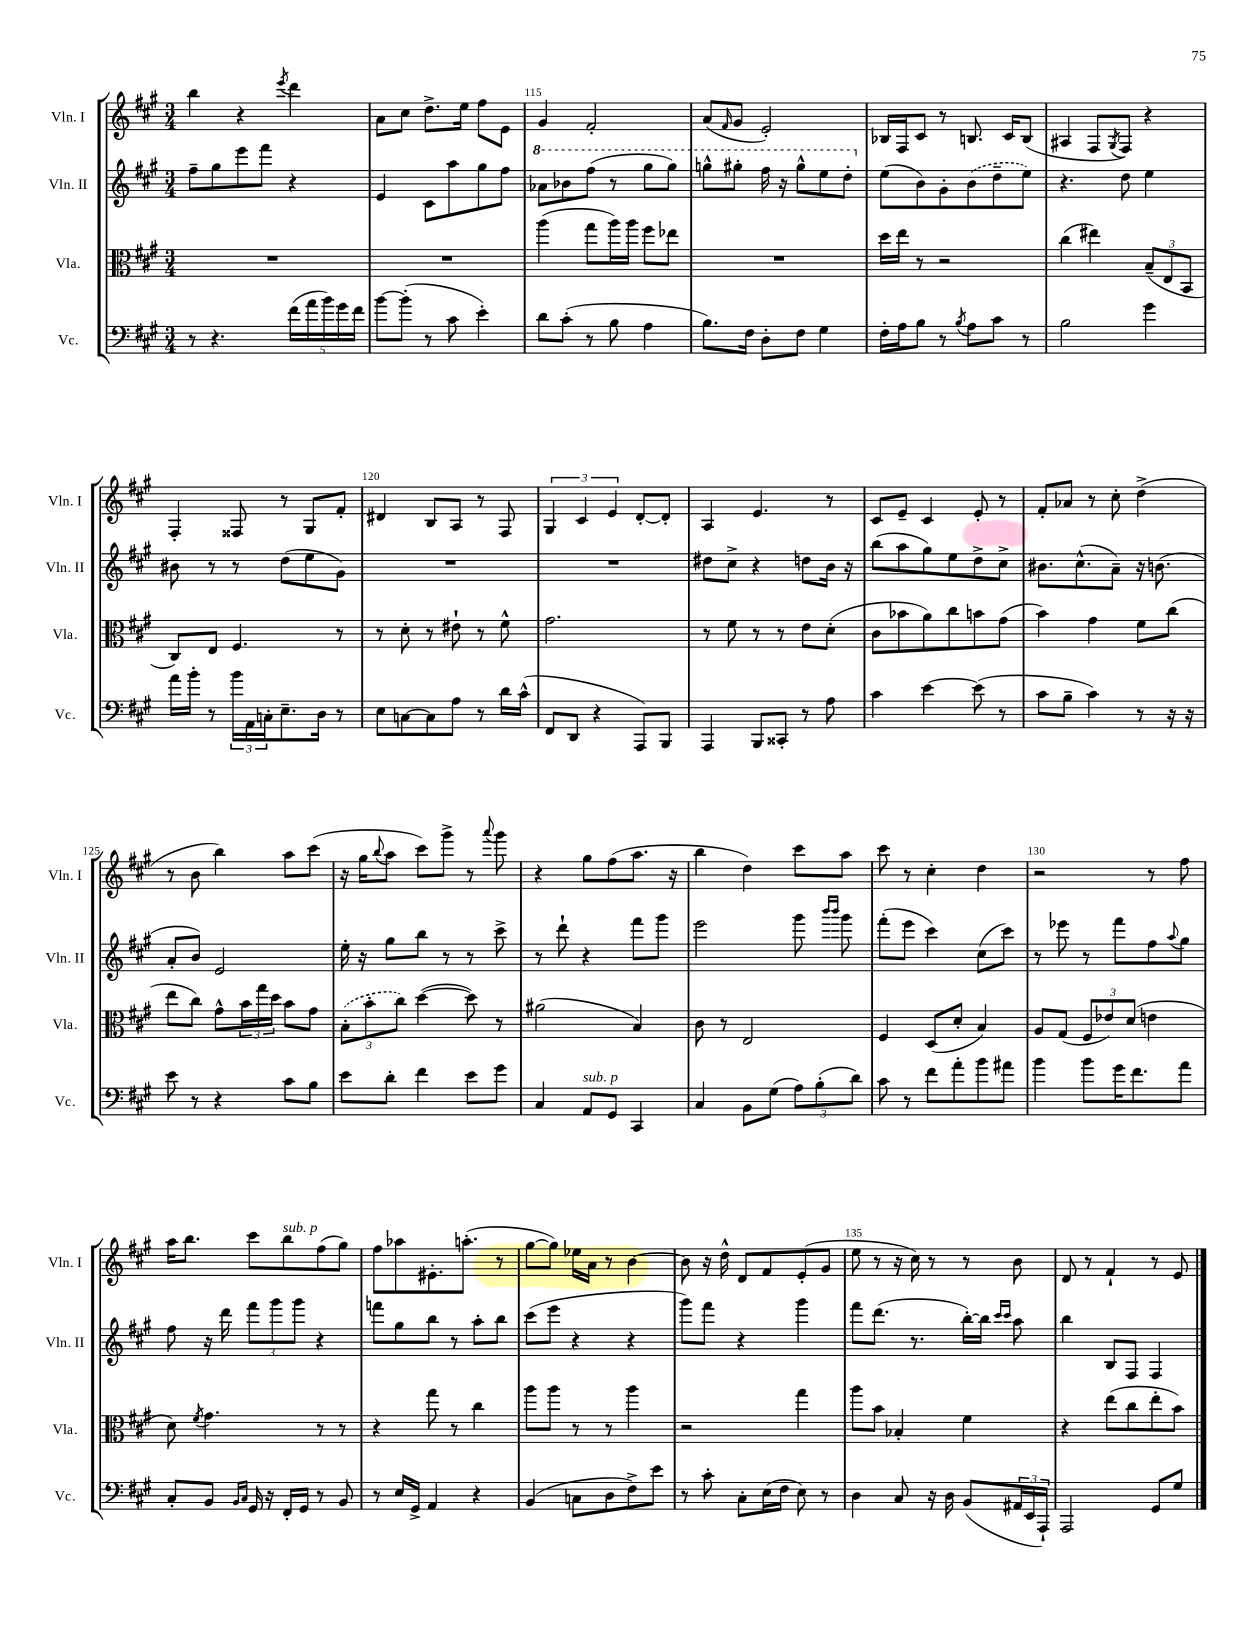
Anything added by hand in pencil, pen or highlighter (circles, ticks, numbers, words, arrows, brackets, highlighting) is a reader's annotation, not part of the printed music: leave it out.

**kern	**kern	**kern	**kern
*staff4	*staff3	*staff2	*staff1
*clefF4	*clefC3	*clefG2	*clefG2
*k[f#c#g#]	*k[f#c#g#]	*k[f#c#g#]	*k[f#c#g#]
*M3/4	*M3/4	*M3/4	*M3/4
8r	2.r	8ff#~	4bb
4.r	.	8gg#	.
.	.	8eee	4r
.	.	8fff#	.
.	.	.	8qeee
(20f#	.	4r	4ddd
20a	.	.	.
20b)	.	.	.
20g#	.	.	.
20f#	.	.	.
=	=	=	=
[8b	2.r	4e	8a
(8b']	.	.	8cc#
8r	.	8c#	8.dd^
8c#	.	8aa	.
.	.	.	16ee
4e')	.	8gg#	8ff#
.	.	8ff#	8e
=	=	=	=
8d	(4aa	8aa-	4g#
(8c#'	.	8bb-	.
8r	8gg#	(8fff#	2f#'
8B	16aa)	8r	.
.	16aa	.	.
4A	8ff#	8ggg#	.
.	8ee-	8ggg#)	.
=	=	=	=
8.B)	2.r	8ggg^^	(8a
.	.	.	16qqf#
.	.	8ggg#'	8g#
16F#	.	.	.
8D'	.	16fff#	2e')
.	.	16r	.
8F#	.	8ggg#^^	.
4G#	.	8eee	.
.	.	8ddd'	.
=	=	=	=
16F#'	16dd	(8ee	16B-
16A	16ee	.	16F#
8B	8r	8b)	8c#
8r	2r	8g#'	8r
8qB	.	.	.
8A	.	(8b	8.B
8c#	.	8dd~	.
.	.	.	16c#
8r	.	8ee)	(8B
=	=	=	=
2B	(4cc#	4.r	4A#
.	4ee#)	.	8F#
.	.	.	8qG#
.	.	8dd	8F#)
4g#	(12B~	4ee	4r
.	12E	.	.
.	12BB	.	.
=	=	=	=
16a	8C#)	8b#	4F#'
16b'	.	.	.
8r	8E	8r	.
24b	4.F#	8r	8F##
24AA	.	.	.
24C'	.	.	.
8.E~	.	(8dd	8r
.	.	8ee	8G#
16D	.	.	.
8r	8r	8g#)	8f#'
=	=	=	=
8E	8r	2.r	4d#
[8C	8d'	.	.
8C]	8r	.	8B
8A	8e#`	.	8A
8r	8r	.	8r
16d	8f#^^	.	8F#
(16c#^^	.	.	.
=	=	=	=
8FF#	2.g#	2.r	6G#
8DD	.	.	.
.	.	.	6c#
4r	.	.	.
.	.	.	6e
8AAA)	.	.	[8d'
8BBB	.	.	8d']
=	=	=	=
4AAA	8r	8dd#	4A
.	8f#	8cc#^	.
8BBB	8r	4r	4.e
8CC##'	8r	.	.
8r	8e	8dd	.
8A	(8d'	16b	8r
.	.	16r	.
=	=	=	=
4c#	8c#	(8bb	8c#
.	8b-	8aa	8e~
[4e	8a)	8gg#)	4c#
.	8cc#	8ee	.
(8e]	8b	8dd^	8e'
8r	(8g#	8cc#^	8r
=	=	=	=
8c#	4b)	8.b#	8f#'
8B~	.	.	8a-
.	.	(8.cc#^^	.
4c#)	4g#	.	8r
.	.	8a~)	8cc#'
8r	8f#	16r	(4dd^
.	.	(8.b	.
16r	(8cc#	.	.
16r	.	.	.
=	=	=	=
8e	8ee	8a'	8r
8r	8cc#)	8b)	8b
4r	8g#^^	2e	4bb)
.	24b	.	.
.	24gg#	.	.
.	24dd	.	.
8c#	8b	.	8aa
8B	8g#	.	(8ccc#
=	=	=	=
8e	(12B'	16ee'	16r
.	.	16r	16gg#
.	12b'	.	.
.	.	.	8qqbb
8d'	.	8gg#	8aa
.	12cc#)	.	.
4f#	([4dd	8bb	8ccc#)
.	.	8r	8ggg#^
8e	8dd])	8r	8r
.	.	.	8qqaaa
8g#	8r	8ccc#^	8ggg#
=	=	=	=
4C#	(2a#	8r	4r
.	.	8ddd`	.
8AA	.	4r	8gg#
8GG#	.	.	(8ff#
4CC#	4B)	8fff#	8.aa
.	.	8ggg#	.
.	.	.	16r
=	=	=	=
4C#	8c#	2eee	4bb
.	8r	.	.
8BB	2E	.	4dd)
(8G#	.	.	.
12A)	.	8ggg#	8ccc#
(12B'	.	.	.
.	.	16qqbbb	.
.	.	16qqbbb	.
.	.	8ggg#	8aa
12d)	.	.	.
=	=	=	=
8c#	4F#	(8fff#'	8ccc#
8r	.	8eee	8r
8f#	(8D	4ccc#)	4cc#'
8a'	8d'	.	.
8b	4B)	(8cc#	4dd
8a#	.	8ccc#)	.
=	=	=	=
4b	8A	8r	2r
.	(8G#	8eee-	.
8b	12F#	8r	.
.	12e-)	.	.
16g#	.	8fff#	.
.	(12d	.	.
8.f#	.	.	.
.	4e	8ff#	8r
.	.	8qqaa	.
8a	.	8gg#	8ff#
=	=	=	=
8C#'	8d)	8ff#	16aa
.	.	.	8.bb
.	8qf#	.	.
8BB	4.g#	16r	.
.	.	16ddd	.
16qqBB	.	.	.
16qqC#	.	.	.
16GG#	.	12fff#	8ccc#
16r	.	.	.
.	.	12ggg#	.
16FF#'	.	.	8bb
.	.	12ggg#	.
16GG#	.	.	.
8r	8r	4r	(8ff#
8BB	8r	.	8gg#)
=	=	=	=
8r	4r	8fff	8ff#
16E	.	8gg#	8aa-
16GG#^	.	.	.
4AA	8gg#	8bb	8.e#'
.	8r	8r	.
.	.	.	(8.aa'
4r	4cc#	8aa'	.
.	.	8bb	8r
=	=	=	=
(4BB	8aa	(8ccc#	[8gg#
.	8aa	8eee	8gg#])
8C	8r	4r	16ee-
.	.	.	16a
8D	8r	.	8r
8F#^)	4aa	4r	[4b
8e	.	.	.
=	=	=	=
8r	2r	8ggg#)	8b]
8c#'	.	8fff#	16r
.	.	.	16dd^^
8C#'	.	4r	8d
(16E	.	.	8f#
16F#	.	.	.
8E)	4gg#	4ggg#	(8e'
8r	.	.	8g#
=	=	=	=
4D	8aa	8fff#	8ee
.	8b	(8.ddd	8r
8C#	4B-'	.	16r
.	.	8.r	16cc#)
16r	.	.	8r
16D	.	.	.
(8BB	4f#	[16bb')	8r
.	.	16bb]	.
.	.	16qqccc#	.
.	.	16qqccc#	.
24AA#	.	8aa	8b
24EE	.	.	.
24AAA`)	.	.	.
=	=	=	=
2AAA	4r	4bb	8d
.	.	.	8r
.	(8ee	8B	4f#`
.	8cc#	8F#	.
8GG#	8ee'	4F#	8r
8G#	8b)	.	8e
==	==	==	==
*-	*-	*-	*-
